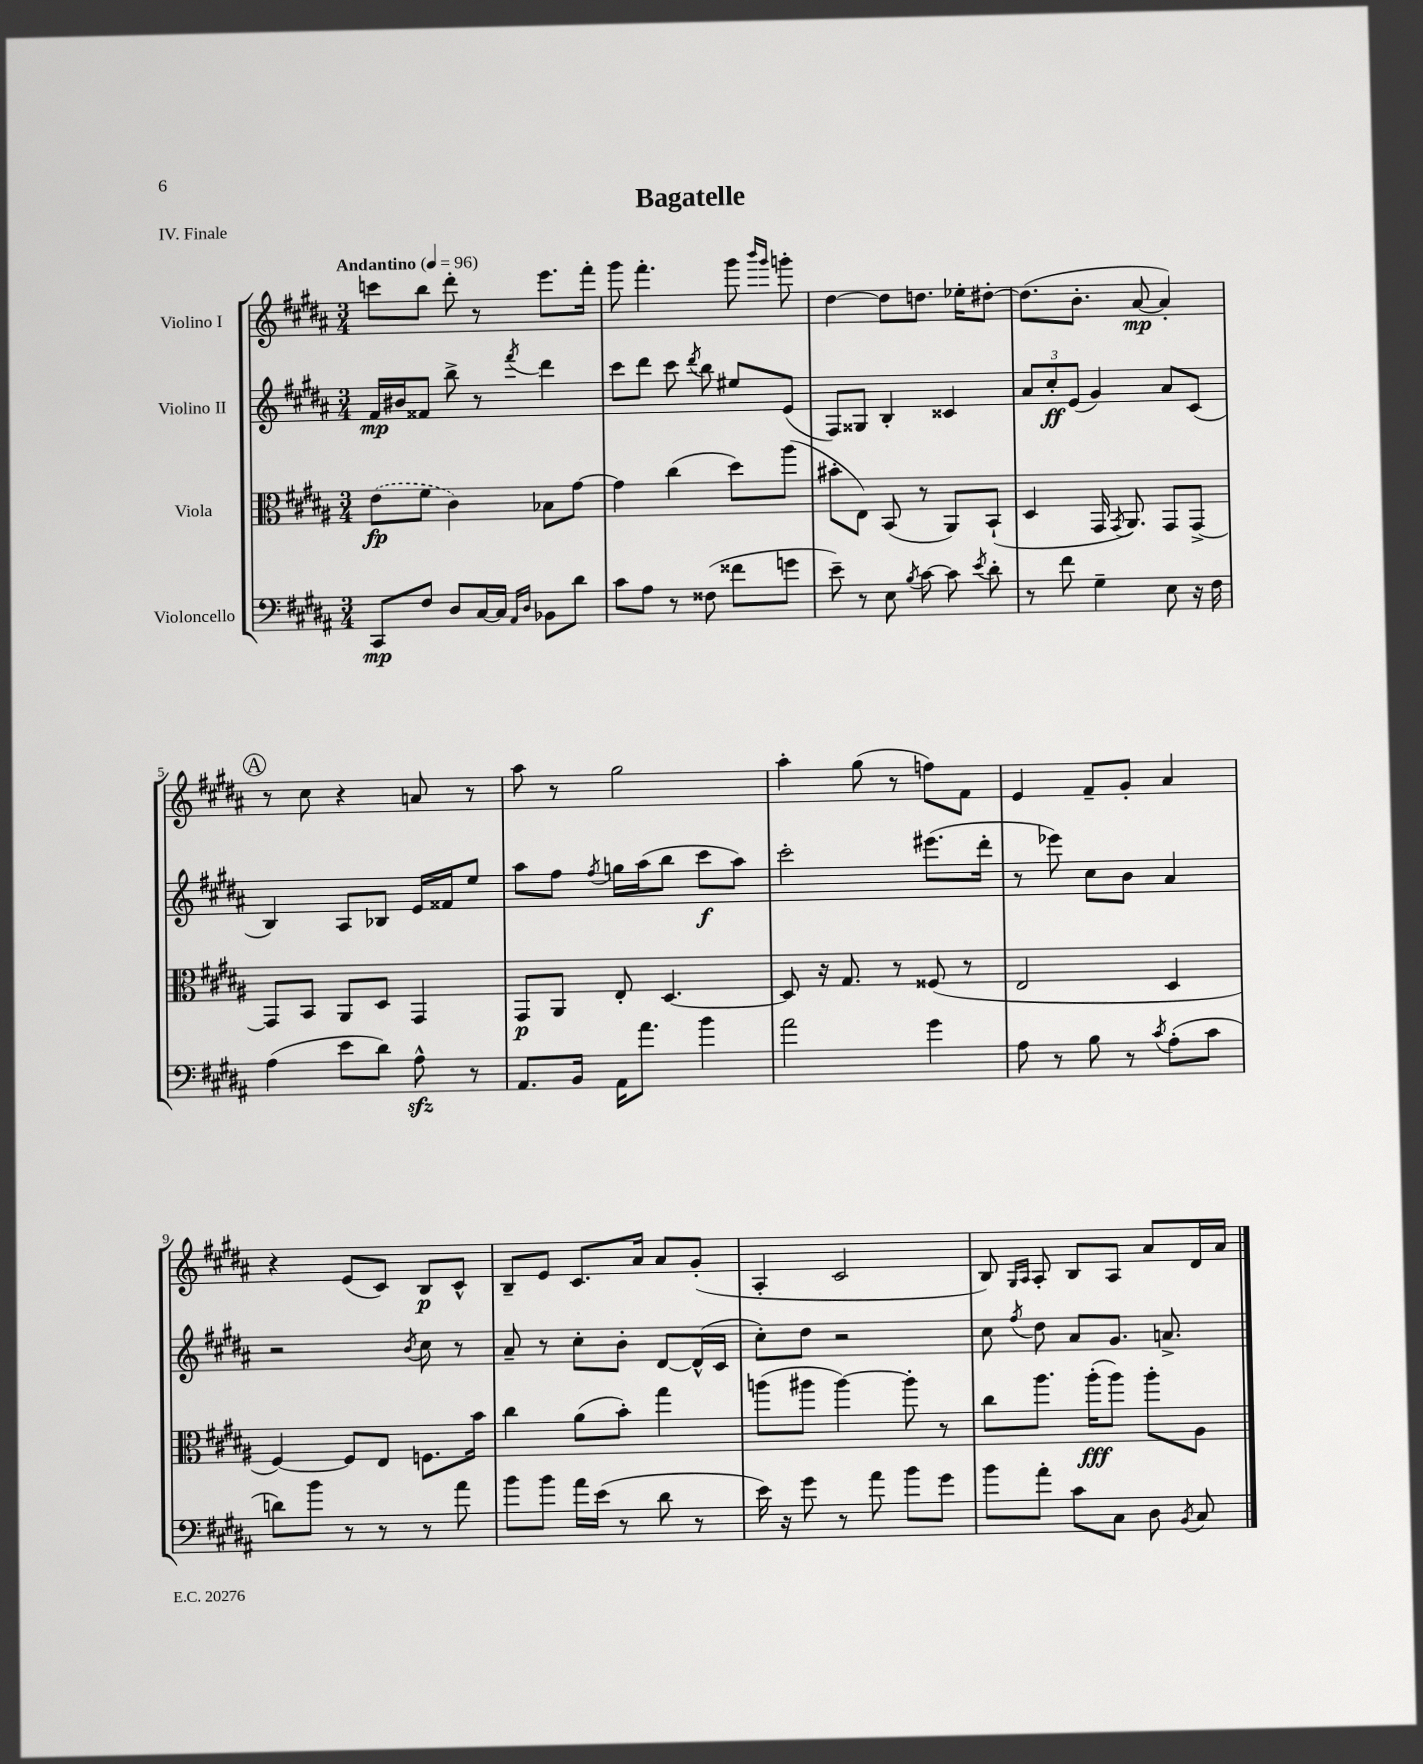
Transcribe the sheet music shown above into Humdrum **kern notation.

**kern	**kern	**kern	**kern
*staff4	*staff3	*staff2	*staff1
*clefF4	*clefC3	*clefG2	*clefG2
*k[f#c#g#d#a#]	*k[f#c#g#d#a#]	*k[f#c#g#d#a#]	*k[f#c#g#d#a#]
*M3/4	*M3/4	*M3/4	*M3/4
*MM96	*MM96	*MM96	*MM96
8CC#	(8e	16f#	8ccc
.	.	16b#	.
8F#	8f#	8f##	8bb
8D#	4c#)	8bb^	8ddd#'
[16C#	.	8r	8r
16C#]	.	.	.
16qqAA#	.	.	.
16qqD#	.	8qfff#	.
8BB-	8B-	4ddd#	8.eee
8d#	[8g#	.	.
.	.	.	16fff#'
=	=	=	=
8c#	4g#]	8ccc#	8ggg#
8A#	.	8ddd#	4.fff#'
8r	(4cc#	8ccc#	.
.	.	8qddd#	.
(8F##	.	8bb	.
8f##	8dd#)	8ee#	8ggg#
.	.	.	16qqbbb
.	.	.	16qqggg#
8g	(8aa#	(8e	8ggg'
=	=	=	=
8e~)	8b#'	8F#)	[4dd#
8r	8E)	8G##	.
8E	(8BB	4B'	8dd#]
8qB	.	.	.
[8c#	8r	.	8.dd
8c#]	8AA#)	4c##	.
.	.	.	16ee-'
8qe	.	.	.
8d#'	(8BB`	.	[8dd#'
=	=	=	=
8r	4D#	12a#	(8.dd#]
.	.	12cc#'	.
8f#	.	.	.
.	.	(12e	.
.	.	.	8.b'
4G#~	16GG#	4g#)	.
.	8qGG#	.	.
.	8.AA#)	.	.
.	.	.	[8a#
8E	8GG#	8a#	4a#'])
16r	[8GG#^	(8c#	.
16F#	.	.	.
=	=	=	=
(4A#	8GG#]	4B)	8r
.	8BB	.	8cc#
8e	8AA#	8A#	4r
8d#)	8D#	8B-	.
8A#^^	4GG#	16e	8a
.	.	16f##	.
8r	.	8ee	8r
=	=	=	=
8.AA#	8GG#	8aa#	8aa#
.	8AA#	8ff#	8r
16BB	.	.	.
.	.	8qff#	.
16AA#	8E'	16gg	2gg#
8.a#	.	(16aa#	.
.	[4.D#	8bb	.
4b	.	8ccc#	.
.	.	8aa#)	.
=	=	=	=
2a#	8D#]	2ccc#'	4aa#'
.	16r	.	.
.	8.G#	.	.
.	.	.	(8gg#
.	8r	.	8r
4g#	(8F##	(8.eee#	8ff)
.	8r	.	8f#
.	.	16ddd#'	.
=	=	=	=
8A#	2E	8r	4e
8r	.	8eee-)	.
8B	.	8cc#	8f#~
8r	.	8b	8g#'
8qc#	.	.	.
(8A#'	4D#	4a#	4a#
8c#	.	.	.
=	=	=	=
8d)	[4F#)	2r	4r
8b	.	.	.
8r	8F#]	.	(8e
8r	8E	.	8c#)
.	.	8qb	.
8r	8.F	8cc#	8B
8a#	.	8r	8c#^^
.	16b	.	.
=	=	=	=
8b	4cc#	8a#~	8B~
8b	.	8r	8e
16a#	(8a#	8cc#'	8.c#
(16e	.	.	.
8r	8b')	8b'	.
.	.	.	16a#
8d#	4gg#	[8d#	8a#
8r	.	(16d#^^]	(8g#'
.	.	16c#	.
=	=	=	=
16e)	(8aa	8cc#')	4A#'
16r	.	.	.
8g#	8aa#	8dd#	.
8r	[4aa#)	2r	2c#
8a#	.	.	.
8b	8aa#']	.	.
8g#	8r	.	.
=	=	=	=
8b	8cc#	8cc#	8B)
.	.	.	16qqG#
.	.	8qff#	16qqA#
8a#'	8.aa#	8dd#	8A#'
8c#	.	8a#	8B
.	(16aa#'	.	.
8C#	8aa#)	8.g#	8A#
8D#	8aa#'	.	8a#
.	.	8.a^	.
8qBB	.	.	.
8C#	8A#	.	16d#
.	.	.	16a#
==	==	==	==
*-	*-	*-	*-
